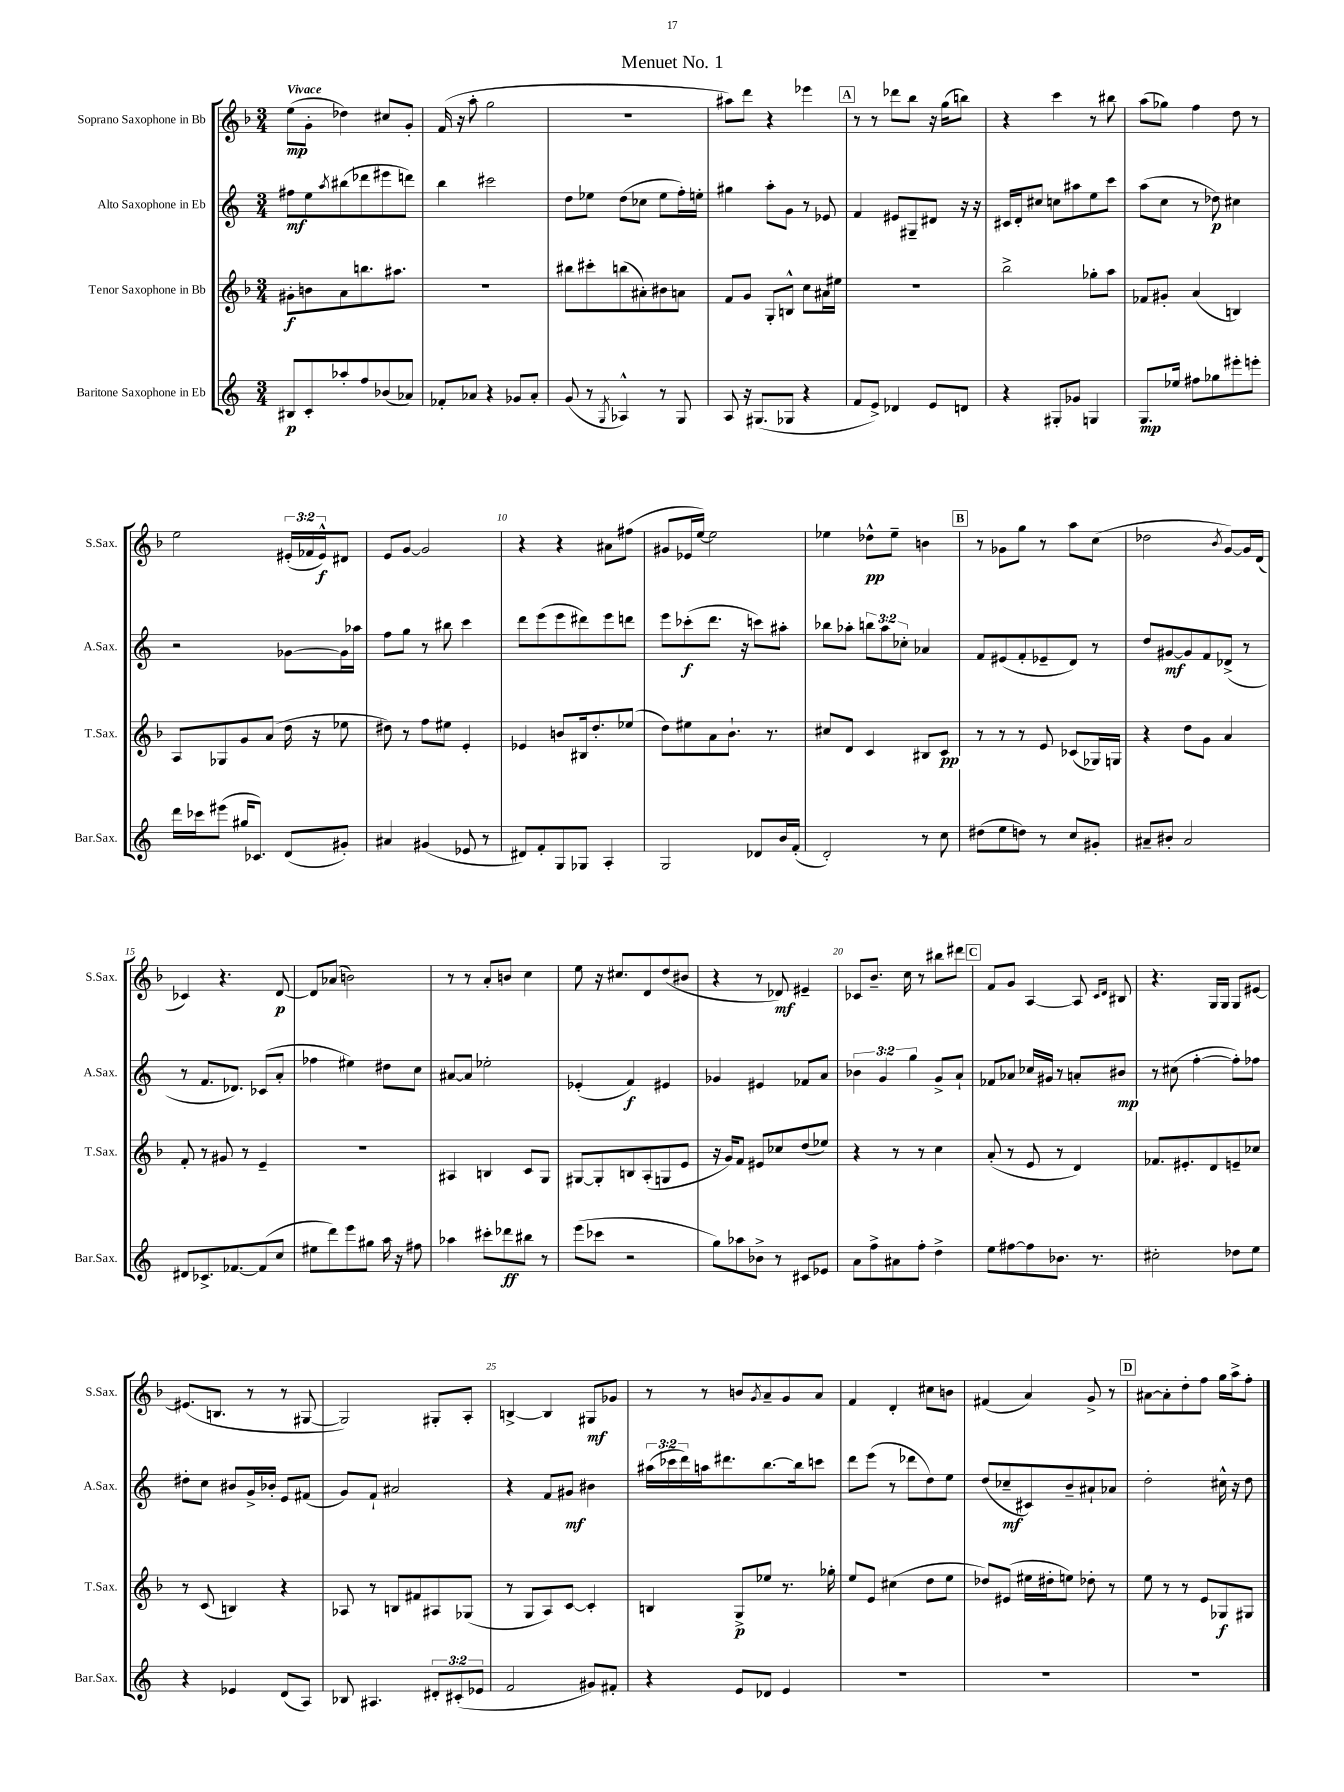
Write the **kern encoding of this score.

**kern	**dynam	**kern	**dynam	**kern	**dynam	**kern	**dynam
*part4	*part4	*part3	*part3	*part2	*part2	*part1	*part1
*staff4	*staff4	*staff3	*staff3	*staff2	*staff2	*staff1	*staff1
*I"Baritone Saxophone in Eb	*	*I"Tenor Saxophone in Bb	*	*I"Alto Saxophone in Eb	*	*I"Soprano Saxophone in Bb	*
*I'Bar.Sax.	*	*I'T.Sax.	*	*I'A.Sax.	*	*I'S.Sax.	*
*clefG2	*	*clefG2	*	*clefG2	*	*clefG2	*
*k[]	*	*k[b-]	*	*k[]	*	*k[b-]	*
*M3/4	*	*M3/4	*	*M3/4	*	*M3/4	*
=1	=1	=1	=1	=1	=1	=1	=1
!	!	!	!	!	!	!LO:TX:a:B:t=Vivace	!
8B#X/L	p	8g#X'\L	f	8ff#X\L	mf	(8ee\L	mp
8c'/	.	8bn\	.	8ee\	.	8g'\J	.
.	.	.	.	8qaa/	.	.	.
8aa-X'/	.	8a\	.	(8bb#X\	.	4dd-X\)	.
8ff/	.	8.bbn\	.	8ddd-X\	.	.	.
(8b-X/	.	.	.	8eee#X\	.	8cc#X/L	.
.	.	8.aa#X\J	.	.	.	.	.
8a-X/J)	.	.	.	8dddn\J)	.	8g'/J	.
=2	=2	=2	=2	=2	=2	=2	=2
8f-X'/L	.	2.r	.	4bb\	.	(16f/	.
.	.	.	.	.	.	16r	.
8a-X/J	.	.	.	.	.	8aa'\	.
4r	.	.	.	2ccc#X\	.	2gg\	.
8g-X/L	.	.	.	.	.	.	.
8a-'/J	.	.	.	.	.	.	.
=3	=3	=3	=3	=3	=3	=3	=3
(8g/	.	8bb#X\L	.	8dd\L	.	2.r	.
8r	.	8ccc#X'\	.	8ee-X\J	.	.	.
8qG/	.	.	.	.	.	.	.
4A-X^^/)	.	(8bbn\	.	(8dd\L	.	.	.
.	.	8a#X'\)	.	8cc-X\J	.	.	.
8r	.	8b#X\	.	8ee-\L	.	.	.
8G/	.	8an\J	.	16ff'\L)	.	.	.
.	.	.	.	16een'\JJ	.	.	.
=4	=4	=4	=4	=4	=4	=4	=4
8A/	.	8f/L	.	4gg#X\	.	8aa#X\L)	.
16r	.	8g/J	.	.	.	8ddd\J	.
(8.G#X/L	.	.	.	.	.	.	.
.	.	8G'/L	.	8aa'\L	.	4r	.
8G-X/J	.	8Bn^^/J	.	8g\J	.	.	.
4r	.	8cc\L	.	8r	.	4eee-X\	.
.	.	16a#X\L	.	8e-X/	.	.	.
.	.	16ee#X\JJ	.	.	.	.	.
!!LO:REH:place=s1:t=A
=5	=5	=5	=5	=5	=5	=5	=5
8f/L	.	2.r	.	4f/	.	8r	.
8e^/J)	.	.	.	.	.	8r	.
4d-X/	.	.	.	8e#X/L	.	8ddd-X\L	.
.	.	.	.	8G#X~/	.	8bb-\J	.
8e/L	.	.	.	8d#X/J	.	16r	.
.	.	.	.	.	.	(16gg\KL	.
8dn/J	.	.	.	16r	.	8bbn\J)	.
.	.	.	.	16r	.	.	.
=6	=6	=6	=6	=6	=6	=6	=6
4r	.	2bb-^\	.	16c#X/LL	.	4r	.
.	.	.	.	16d'/J	.	.	.
.	.	.	.	8cc#X/J	.	.	.
8G#X'/L	.	.	.	8ccn\L	.	4ccc\	.
8g-X/J	.	.	.	8aa#X\	.	.	.
4Gn/	.	8gg-X'\L	.	8ee\	.	8r	.
.	.	8aa\J	.	8ccc\J	.	8bb#X\	.
=7	=7	=7	=7	=7	=7	=7	=7
8.G/L	mp	8f-X/L	.	(8aa\L	.	(8aa\L	.
.	.	8g#X'/J	.	8cc\J	.	8gg-X\J)	.
16ee-X/Jk	.	.	.	.	.	.	.
8ff#X\L	.	(4a/	.	8r	.	4ff\	.
8gg-X\	.	.	.	8dd-X\)	p	.	.
8eee#X'\	.	4Bn/)	.	4cc#X\	.	8dd\	.
8eeen'\J	.	.	.	.	.	8r	.
!!LO:LB:g=z
=8	=8	=8	=8	=8	=8	=8	=8
16ddd\LL	.	8A/L	.	2r	.	2ee\	.
16ccc-X\J	.	.	.	.	.	.	.
(8eee#X\J	.	8G-X/	.	.	.	.	.
16gg#X/KL	.	8g/	.	.	.	.	.
8.c-X/J)	.	.	.	.	.	.	.
.	.	(8a/J	.	.	.	.	.
(8d/L	.	16dd\	.	[8g-X\L	.	(24e#X'/LL	.
.	.	.	.	.	.	24f-X/	.
.	.	16r	.	.	.	.	.
.	.	.	.	.	.	24e#^^/J)	f
8g#X'/J)	.	8ee-X\	.	16g-\L]	.	8d#X/J	.
.	.	.	.	16aa-X\JJ	.	.	.
=9	=9	=9	=9	=9	=9	=9	=9
4a#X/	.	8dd#X\)	.	8ff\L	.	8e/L	.
.	.	8r	.	8gg\J	.	[8g/J	.
(4g#X/	.	8ff\L	.	8r	.	2g/]	.
.	.	8ee#X\J	.	8bb#X\	.	.	.
8e-X/	.	4e'/	.	4ccc\	.	.	.
8r	.	.	.	.	.	.	.
=10	=10	=10	=10	=10	=10	=10	=10
8d#X/L)	.	4e-X/	.	8ddd\L	.	4r	.
8f'/	.	.	.	(8eee\	.	.	.
8G/	.	8bn/L	.	8eee\	.	4r	.
8G-X/J	.	16B#X/k	.	8ddd#X\)	.	.	.
.	.	8.dd'/	.	.	.	.	.
4A'/	.	.	.	8eee\	.	8a#X\L	.
.	.	(8ee-X/J	.	8dddn\J	.	(8ff#X\J	.
=11	=11	=11	=11	=11	=11	=11	=11
2G/	.	8dd\L)	.	8eee\L	.	8g#X/L	.
.	.	8ee#X\	.	(8ccc-X'\	f	16e-X/L	.
.	.	.	.	.	.	[16ee/JJ)	.
.	.	8a\	.	8.ddd\J	.	2ee\]	.
.	.	8.b-`\J	.	.	.	.	.
.	.	.	.	16r	.	.	.
8d-X/L	.	.	.	8cccn\L)	.	.	.
.	.	8.r	.	.	.	.	.
16b/L	.	.	.	8aa#X'\J	.	.	.
(16f'/JJ	.	.	.	.	.	.	.
=12	=12	=12	=12	=12	=12	=12	=12
2d'/)	.	8cc#X/L	.	8bb-X\L	.	4ee-X\	.
.	.	8d/J	.	8aa-X'\J	.	.	.
.	.	4c/	.	12bbn\L	.	8dd-X^^\L	pp
.	.	.	.	12aa-\	.	.	.
.	.	.	.	.	.	8ee-~\J	.
.	.	.	.	12cc-X'\J	.	.	.
8r	.	8B#X/L	.	4a-X/	.	4bn\	.
8cc\	.	8c/J	pp	.	.	.	.
!!LO:REH:place=s1:t=B
=13	=13	=13	=13	=13	=13	=13	=13
(8dd#X\L	.	8r	.	8f/L	.	8r	.
8ee\	.	8r	.	(8e#X/	.	8g-X\L	.
8ddn\J)	.	8r	.	8f'/	.	8gg\J	.
8r	.	8e/	.	8e-X~/	.	8r	.
8cc/L	.	(8c-X/L	.	8d/J)	.	8aa\L	.
8g#X'/J	.	16G-X/L)	.	8r	.	(8cc\J	.
.	.	16Gn/JJ	.	.	.	.	.
=14	=14	=14	=14	=14	=14	=14	=14
8a#X~/L	.	4r	.	8dd/L	.	2dd-X\	.
8b#X'/J	.	.	.	[8g#X/	mf	.	.
2a#/	.	8dd\L	.	8g#/]	.	.	.
.	.	8g\J	.	8f/	.	.	.
.	.	.	.	.	.	8qb-/	.
.	.	4a/	.	(8d-X^/J	.	[8g/L)	.
.	.	.	.	8r	.	16g/L]	.
.	.	.	.	.	.	(16d/JJ	.
!!LO:LB:g=z
=15	=15	=15	=15	=15	=15	=15	=15
8d#X/L	.	8f'/	.	8r	.	4c-X/)	.
8.c-X^/	.	8r	.	8.f/L	.	.	.
.	.	8g#X/	.	.	.	4.r	.
[8.f-X/	.	.	.	8.d-X/J)	.	.	.
.	.	8r	.	.	.	.	.
(8f-/]	.	4e~/	.	(8c-X/L	.	.	.
8cc/J	.	.	.	8a'/J	.	[8d/	p
=16	=16	=16	=16	=16	=16	=16	=16
8ee#X\L	.	2.r	.	4ff-X\	.	8d/L]	.
8ddd\)	.	.	.	.	.	(8a-X/J	.
8eee\	.	.	.	4ee#X\)	.	2bn\)	.
8gg#X\J	.	.	.	.	.	.	.
16aa\	.	.	.	8dd#X\L	.	.	.
16r	.	.	.	.	.	.	.
8ff#X\	.	.	.	8cc\J	.	.	.
=17	=17	=17	=17	=17	=17	=17	=17
4aa-X\	.	4A#X/	.	[8a#X/L	.	8r	.
.	.	.	.	8a#/J]	.	8r	.
8ccc#X'\L	.	4Bn/	.	2ee-X'\	.	8a'/L	.
8ddd-X\	ff	.	.	.	.	8bn/J	.
8bb#X\J	.	8c/L	.	.	.	4cc\	.
8r	.	8G/J	.	.	.	.	.
=18	=18	=18	=18	=18	=18	=18	=18
(8eee\L	.	[8G#X/L	.	(4e-X'/	.	8ee\	.
8ccc-X\J	.	8G#'/]	.	.	.	16r	.
.	.	.	.	.	.	8.cc#X/L	.
2r	.	8Bn/	.	4f/)	f	.	.
.	.	(8A'/	.	.	.	8d/	.
.	.	8Gn/	.	4e#X/	.	(8dd/	.
.	.	8e/J	.	.	.	8b#X/J	.
=19	=19	=19	=19	=19	=19	=19	=19
8gg\L)	.	16r	.	4g-X/	.	4r	.
.	.	16g/KL)	.	.	.	.	.
8aa-X\	.	8f/J	.	.	.	.	.
8b-X^\J	.	8e#X/L	.	4e#X/	.	8r	.
8r	.	8cc-X/	.	.	.	8d-X/)	mf
8c#X/L	.	(8dd/	.	8f-X/L	.	4e#X~/	.
8e-X/J	.	8ee-X/J)	.	8a/J	.	.	.
=20	=20	=20	=20	=20	=20	=20	=20
8a\L	.	4r	.	6b-X\	.	8c-X/L	.
8ff^\	.	.	.	.	.	8.b-~/J	.
.	.	.	.	6g/	.	.	.
8a#X\	.	8r	.	.	.	.	.
.	.	.	.	.	.	16cc\	.
.	.	.	.	6gg\	.	.	.
8ff'\J	.	8r	.	.	.	8r	.
4dd^\	.	4cc\	.	8g^/L	.	8bb#X\L	.
.	.	.	.	8a`/J	.	8ddd#X\J	.
!!LO:REH:place=s1:t=C
=21	=21	=21	=21	=21	=21	=21	=21
8ee\L	.	(8a'/	.	8f-X/L	.	8f/L	.
[8ff#X\	.	8r	.	8a-X/J	.	8g/J	.
8ff#\]	.	8e/	.	16cc-X/LL	.	[4A/	.
.	.	.	.	16g#X/JJ	.	.	.
8.b-X\J	.	8r	.	8r	.	.	.
.	.	4d/)	.	8an'/L	.	8A/]	.
8.r	.	.	.	.	.	.	.
.	.	.	.	.	.	16qqc/LL	.
.	.	.	.	.	.	16qqd/JJ	.
.	.	.	.	8b#X/J	mp	8B#X/	.
=22	=22	=22	=22	=22	=22	=22	=22
2cc#X'\	.	8.f-X/L	.	8r	.	4.r	.
.	.	.	.	(8cc#X\	.	.	.
.	.	8.e#X'/	.	.	.	.	.
.	.	.	.	[4ff'\	.	.	.
.	.	8d/	.	.	.	16G/LL	.
.	.	.	.	.	.	16G/JJ	.
8dd-X\L	.	8en~/	.	8ff'\L])	.	8G/L	.
8ee\J	.	8cc-X/J	.	8ff-X\J	.	[8e#X/J	.
!!LO:LB:g=z
=23	=23	=23	=23	=23	=23	=23	=23
4r	.	8r	.	8dd#X'\L	.	(8.e#X/L]	.
.	.	(8c/	.	8cc\J	.	.	.
.	.	.	.	.	.	8.Bn/J	.
4e-X/	.	4Bn/)	.	8b#X/L	.	.	.
.	.	.	.	16g^/L	.	8r	.
.	.	.	.	16b-X'/JJ	.	.	.
(8d/L	.	4r	.	8e/L	.	8r	.
8A/J)	.	.	.	(8f#X/J	.	[8G#X/	.
=24	=24	=24	=24	=24	=24	=24	=24
8B-X/	.	8A-X/	.	8g/L)	.	2G#/])	.
4.A#X/	.	8r	.	8f`/J	.	.	.
.	.	8Bn/L	.	2a#X/	.	.	.
.	.	8f#X/	.	.	.	.	.
12d#X'/L	.	8A#X/	.	.	.	8G#X'/L	.
(12c#X'/	.	.	.	.	.	.	.
.	.	(8G-X/J	.	.	.	8A'/J	.
12e-X/J	.	.	.	.	.	.	.
=25	=25	=25	=25	=25	=25	=25	=25
2f/	.	8r	.	4r	.	[4Bn^/	.
.	.	8G/L	.	.	.	.	.
.	.	8A/)	.	8f/L	.	4B/]	.
.	.	[8c/J	.	8g#X/J	mf	.	.
8g#X/L)	.	4c'/]	.	4b#X\	.	8G#X/L	mf
8f#X'/J	.	.	.	.	.	8g-X/J	.
=26	=26	=26	=26	=26	=26	=26	=26
4r	.	4Bn/	.	(24aa#X\LL	.	8r	.
.	.	.	.	24ccc-X\	.	.	.
.	.	.	.	24ddd\)	.	.	.
.	.	.	.	16aan\J	.	8r	.
.	.	.	.	8.ddd#X\	.	.	.
8e/L	.	8G^/L	p	.	.	8bn/L	.
.	.	.	.	.	.	8qg/	.
8d-X/J	.	8ee-X/J	.	[8.bb\	.	8a~/	.
4e/	.	8.r	.	.	.	8g/	.
.	.	.	.	16bb\k]	.	.	.
.	.	.	.	8cccn\J	.	8a/J	.
.	.	16gg-X'\	.	.	.	.	.
=27	=27	=27	=27	=27	=27	=27	=27
2.r	.	8ee/L	.	8ddd\L	.	4f/	.
.	.	8e/J	.	(8eee\J	.	.	.
.	.	(4cc#X\	.	8r	.	4d'/	.
.	.	.	.	8ddd-X\L	.	.	.
.	.	8dd\L	.	8dd\)	.	8cc#X\L	.
.	.	8ee\J	.	8ee\J	.	8bn\J	.
=28	=28	=28	=28	=28	=28	=28	=28
2.r	.	8dd-X/L)	.	(8dd/L	.	(4f#X/	.
.	.	(8e#X/J	.	8cc-X~/	mf	.	.
.	.	16ee#X\LL	.	8c#X/)	.	4a/)	.
.	.	16dd#X'\J	.	.	.	.	.
.	.	8een\J)	.	8b~/	.	.	.
.	.	8dd-X'\	.	8a#X`/	.	8g^/	.
.	.	8r	.	8a-X/J	.	8r	.
!!LO:REH:place=s1:t=D
=29	=29	=29	=29	=29	=29	=29	=29
2.r	.	8ee\	.	2dd'\	.	[8a#X\L	.
.	.	8r	.	.	.	8a#'\]	.
.	.	8r	.	.	.	8dd'\	.
.	.	8e/L	.	.	.	8ff\J	.
.	.	8G-X/	f	16cc#X^^\	.	16gg\LL	.
.	.	.	.	16r	.	16aa^\J	.
.	.	8G#X/J	.	8dd\	.	8ff'\J	.
==	==	==	==	==	==	==	==
*-	*-	*-	*-	*-	*-	*-	*-
